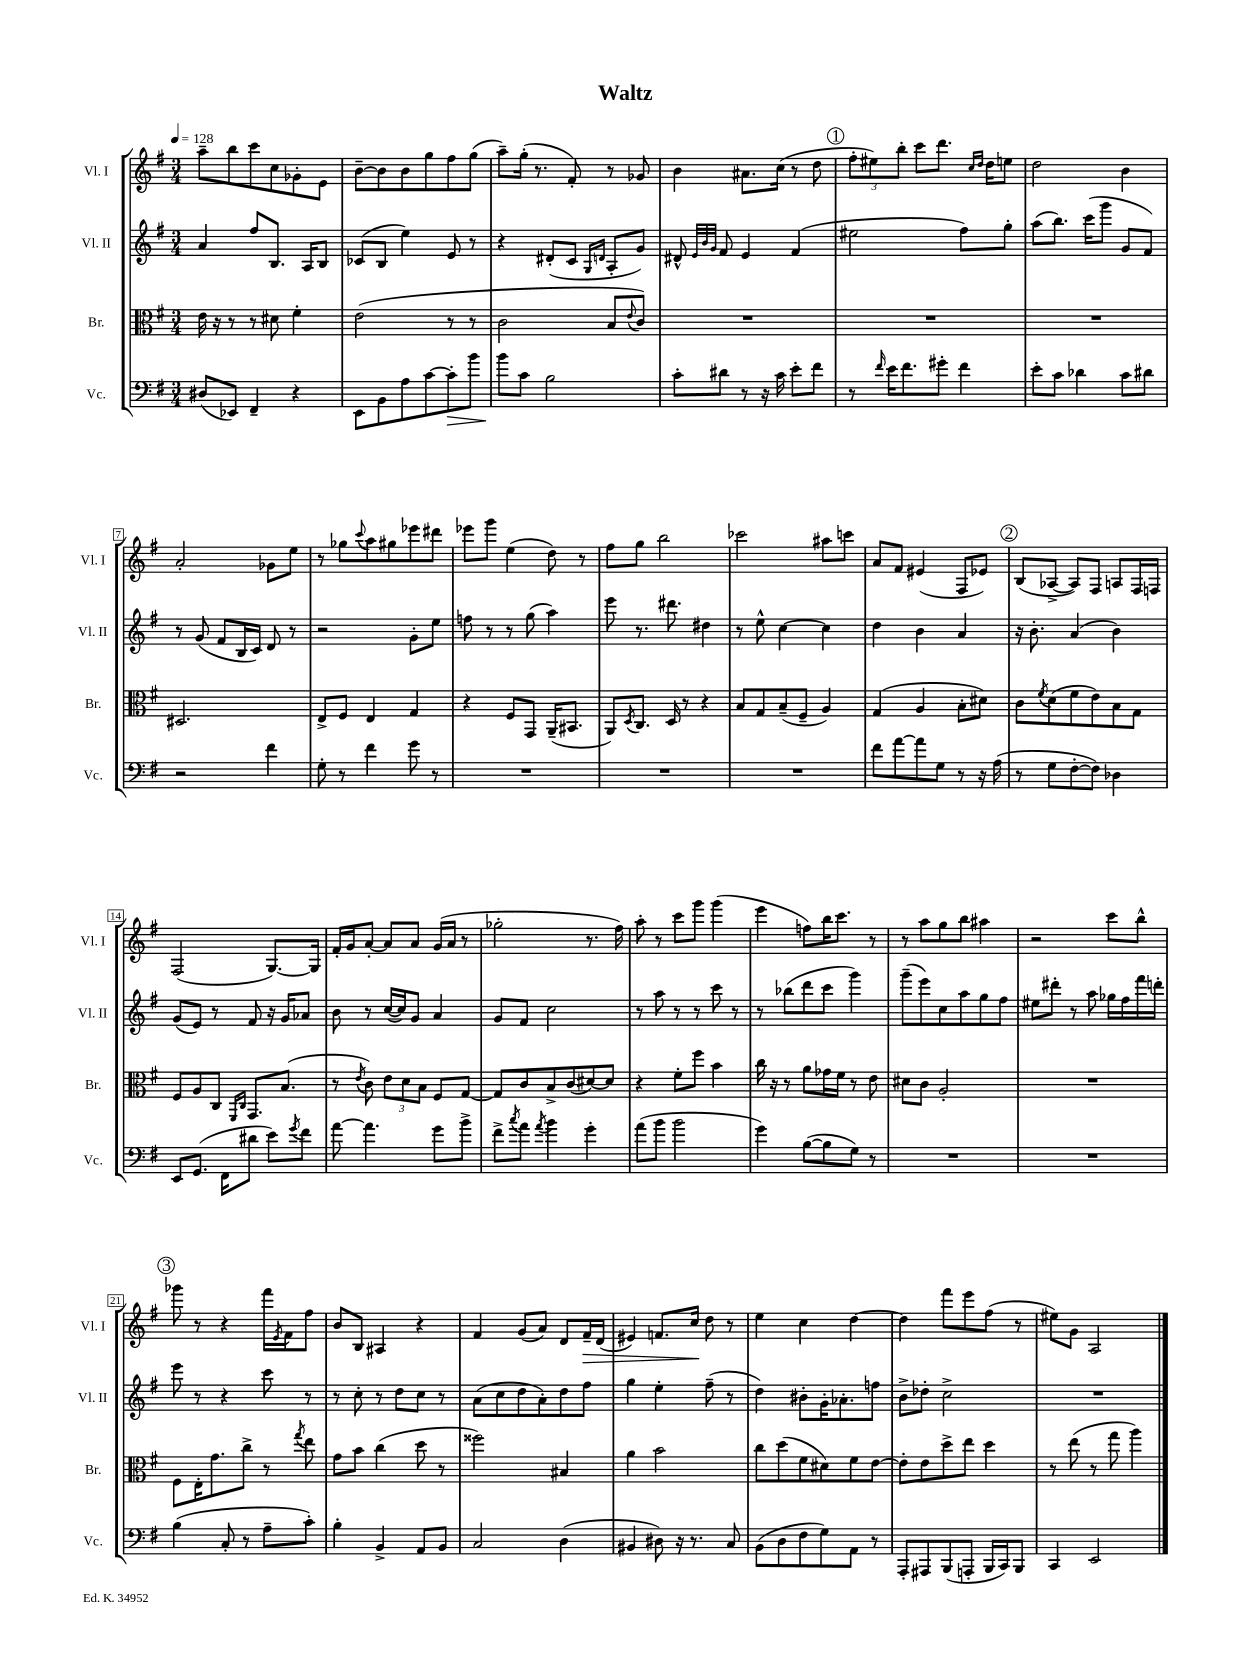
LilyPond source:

\header { title = "Waltz" }
<<
\new StaffGroup <<
\new Staff = "s0" \with { instrumentName = "Vl. I" shortInstrumentName = "Vl. I" } {
    \clef treble \key g \major \numericTimeSignature \time 3/4 \tempo 4 = 128
    a''8-- b''8 c'''8 c''8 ges'8-. e'8 |
    b'8~-- b'8 b'8 g''8 fis''8 g''8( |
    a''8--) g''16-.( r8. fis'8-.) r8 ges'8 |
    b'4 ais'8. c''16( r8 d''8 |
    \mark \markup { \circle "1" } \tuplet 3/2 { fis''8-. eis''8) b''8-. } c'''8 d'''8. \grace { c''16 d''16 } d''16 e''8 |
    d''2 b'4 |
    a'2-. ges'8 e''8 |
    r8 ges''8 \appoggiatura { c'''8 } a''8 gis''8 ees'''8 dis'''8 |
    ees'''8 g'''8 e''4( d''8) r8 |
    fis''8 g''8 b''2 |
    ces'''2 ais''8 c'''8 |
    a'8 fis'8 eis'4( fis8 ees'8) |
    \mark \markup { \circle "2" } b8( aes8~-> aes8) fis8 a8 fis16 f16 |
    fis2( g8.~) g16 |
    fis'16-. g'16 a'8~-. a'8 a'8 g'16( a'16 r8 |
    ges''2-. r8. fis''16) |
    a''8-. r8 c'''8 g'''8 g'''4( |
    e'''4 f''8) b''16 c'''8. r8 |
    r8 a''8 g''8 b''8 ais''4 |
    r2 c'''8 b''8-^ |
    \mark \markup { \circle "3" } ges'''8 r8 r4 fis'''16 \acciaccatura { e'8 } fis'16 fis''8 |
    b'8 b8 ais4 r4 |
    fis'4 g'8( a'8) d'8 fis'16--\> d'16( |
    eis'4) f'8. c''16\! d''8 r8 |
    e''4 c''4 d''4~ |
    d''4 fis'''8 e'''8 fis''8( r8 |
    eis''8) g'8 a2 \bar "|." |
}
\new Staff = "s1" \with { instrumentName = "Vl. II" shortInstrumentName = "Vl. II" } {
    \clef treble \key g \major \numericTimeSignature \time 3/4
    a'4 fis''8 b8. a16 b8 |
    ces'8( b8 e''4) e'8 r8 |
    r4 dis'8-.( c'8 \grace { g16 d'16 } a8-. g'8) |
    dis'8-^ \grace { e'32 b'32 g'32 } fis'8 e'4 fis'4( |
    \mark \markup { \circle "1" } eis''2 fis''8) g''8-. |
    a''8( b''8.) c'''16( g'''8 g'8 fis'8) |
    r8 g'8( fis'8 b16 c'16) d'8 r8 |
    r2 g'8-. e''8 |
    f''8 r8 r8 g''8( a''4) |
    e'''8 r8. dis'''8. dis''4 |
    r8 e''8-^ c''4~ c''4 |
    d''4 b'4 a'4 |
    \mark \markup { \circle "2" } r16 b'8.-. a'4( b'4) |
    g'8( e'8) r8 fis'8 r16 g'16 aes'8 |
    b'8 r8 c''16~( c''16) g'8 a'4 |
    g'8 fis'8 c''2 |
    r8 a''8 r8 r8 c'''8 r8 |
    r8 bes''8( d'''8 c'''8 g'''4) |
    g'''8--( e'''8) c''8 a''8 g''8 fis''8 |
    eis''8 dis'''8-. r8 a''8 ges''16 fis''16 fis'''16 d'''16-. |
    \mark \markup { \circle "3" } e'''8 r8 r4 c'''8 r8 |
    r8 c''8-. r8 d''8 c''8 r8 |
    a'8( c''8 d''8 a'8-.) d''8 fis''8 |
    g''4 e''4-. fis''8--( r8 |
    d''4) bis'8-. g'16-. aes'8.-. f''8 |
    b'8-> des''8-. c''2-> |
    R2. \bar "|." |
}
\new Staff = "s2" \with { instrumentName = "Br." shortInstrumentName = "Br." } {
    \clef alto \key g \major \numericTimeSignature \time 3/4
    e'16 r16 r8 r8 dis'8 fis'4-. |
    e'2( r8 r8 |
    c'2 b8 \appoggiatura { e'8 } c'8) |
    R2. |
    \mark \markup { \circle "1" } R2. |
    R2. |
    dis2. |
    e8-> fis8 e4 g4 |
    r4 fis8 g,8 a,16--( bis,8. |
    a,8) \acciaccatura { d8 } c8. d16 r8 r4 |
    b8 g8 b8--( fis8-- a4) |
    g4( a4 b8-. dis'8) |
    \mark \markup { \circle "2" } c'8 \acciaccatura { fis'8 } d'8( fis'8 e'8) b8 g8 |
    fis8 a8 c8 \grace { fis,16 c16 } g,8. b8.( |
    r8 \acciaccatura { e'8 } c'8) \tuplet 3/2 { e'8 d'8 b8 } fis8 g8~ |
    g8 c'8 b8-> c'8( dis'8~) dis'8 |
    r4 fis'8-. fis''8 b'4 |
    c''16 r16 r8 a'8 ges'16 fis'16 r8 e'8 |
    dis'8 c'8 a2-. |
    R2. |
    \mark \markup { \circle "3" } fis8 e16-. g'8. c''8-> r8 \acciaccatura { g''8 } e''8 |
    g'8 b'8 c''4( d''8 r8 |
    fisis''2) bis4 |
    a'4 b'2 |
    c''8 d''8( fis'8 dis'8) fis'8 e'8~ |
    e'8-. e'8 d''8-> e''8 d''4 |
    r8 e''8( r8 g''8 a''4) \bar "|." |
}
\new Staff = "s3" \with { instrumentName = "Vc." shortInstrumentName = "Vc." } {
    \clef bass \key g \major \numericTimeSignature \time 3/4
    dis8( ees,8) fis,4-- r4 |
    e,8 b,8 a8 c'8~ c'8-.\> b'8 |
    b'8\! c'8 b2 |
    c'8-. dis'8 r8 r16 c'16 e'8-. fis'8 |
    \mark \markup { \circle "1" } r8 \grace { fis'16 } e'16 fis'8. gis'8-. fis'4 |
    e'8-. c'8 des'4 c'8 dis'8 |
    r2 fis'4 |
    g8-. r8 fis'4 g'8 r8 |
    R2. |
    R2. |
    R2. |
    fis'8 a'8~ a'8 g8 r8 r16 a16( |
    \mark \markup { \circle "2" } r8 g8 fis8~-. fis8) des4 |
    e,8 g,8.( fis,16 dis'8 e'8) \acciaccatura { g'8 } fis'8 |
    a'8~ a'4. g'8 b'8-> |
    fis'8-> \acciaccatura { c''8 } a'8 \acciaccatura { a'8 } b'4 g'4-. |
    a'8( b'8 b'2 |
    g'4) b8~( b8 g8) r8 |
    R2. |
    R2. |
    \mark \markup { \circle "3" } b4( c8-. r8 a8-- c'8-.) |
    b4-. b,4-> a,8 b,8 |
    c2 d4( |
    bis,4 dis8) r16 r8. c8 |
    b,8( d8 fis8 g8) a,8 r8 |
    a,,8-. ais,,8 b,,8( a,,8-. b,,16 c,16) b,,8 |
    c,4 e,2 \bar "|." |
}
>>
>>
\layout { \context { \Score \override BarNumber.stencil = #(make-stencil-boxer 0.1 0.3 ly:text-interface::print) } }
